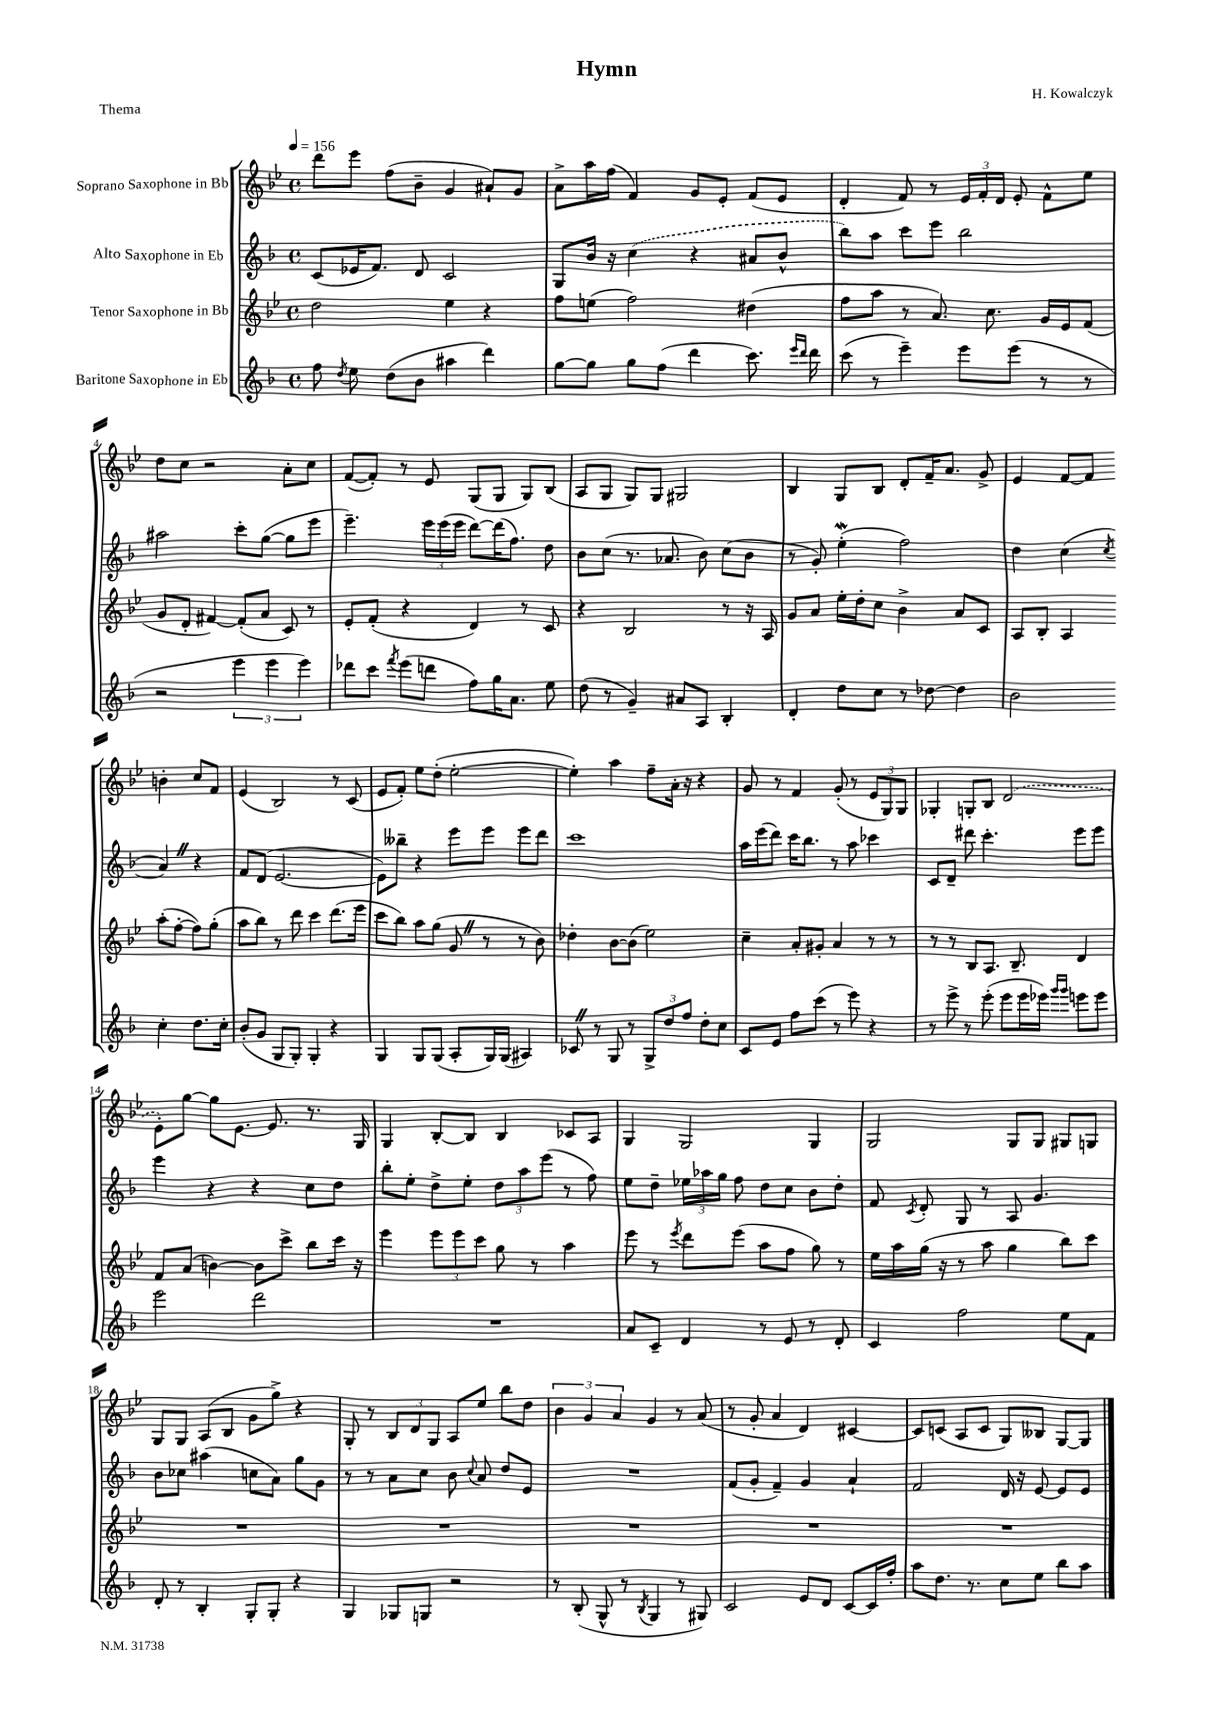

**kern	**kern	**kern	**kern
*part4	*part3	*part2	*part1
*staff4	*staff3	*staff2	*staff1
*I"Baritone Saxophone in Eb	*I"Tenor Saxophone in Bb	*I"Alto Saxophone in Eb	*I"Soprano Saxophone in Bb
*clefG2	*clefG2	*clefG2	*clefG2
*k[b-]	*k[b-e-]	*k[b-]	*k[b-e-]
*M4/4	*M4/4	*M4/4	*M4/4
*met(c)	*met(c)	*met(c)	*met(c)
*MM156	*MM156	*MM156	*MM156
=1	=1	=1	=1
8ff\	2dd\	(8c/L	8ddd\L
8qdd/	.	.	.
8ee\	.	16e-X/K	8eee-\J
.	.	8.f/J)	.
(8dd\L	.	.	(8ff\L
8b-\J	.	8d/	8b-~\J
4aa#X\	4ee-\	2c/	4g/
4ddd\)	4r	.	8a#X`/L)
.	.	.	8g/J
=2	=2	=2	=2
[8gg\L	8ff\L	8G/L	8a^\L
8gg\J]	(8een\J	16b-/Jk	16aa\L
.	.	16r	(16ff\JJ
8gg\L	2ff\)	(4cc\	4f/)
(8ff\J	.	.	.
4ddd\	.	4r	8g/L
.	.	.	8e-'/J
8.ccc\)	(4dd#X\	8a#X/L	(8f/L
.	.	8b-^^/J	8e-/J
16qqeee/LL	.	.	.
16qqddd/JJ	.	.	.
16ddd\	.	.	.
=3	=3	=3	=3
(8ccc\	8ff\L	8bb-\L)	4d'/
8r	8aa\J	8aa\J	.
4eee~\)	8r	8ccc\L	8f/)
.	8.a/)	8eee\J	8r
8eee\L	.	2bb-\	24e-/LL
.	.	.	24f'/
.	8.cc\	.	.
.	.	.	24d/JJ
(8eee\J	.	.	8e-'/
8r	16g/LL	.	8f^^\L
.	16e-/J	.	.
8r	(8f/J	.	8ee-\J
!!LO:LB:g=z
=4	=4	=4	=4
2r	8g/L	2aa#X\	8dd\L
.	8d'/J	.	8cc\J
.	[4f#X/)	.	2r
6eee\	(8f#'/L]	8ccc'\L	.
.	8a/J	([8gg\J	.
6eee\	.	.	.
.	8c/)	8gg\L]	8a'\L
6eee\)	.	.	.
.	8r	8eee\J	8cc\J
=5	=5	=5	=5
8ddd-X\L	8e-'/L	4.eee~\)	([8f/L
8ccc\J	(8f'/J	.	8f'/J])
8qfff/	.	.	.
(8eee\L	4r	.	8r
8dddn\J	.	24eee\LL	8e-/
.	.	(24eee\	.
.	.	24eee\JJ	.
8ff\L)	4d/)	[8ddd\L)	(8G/L
16gg\K	.	(16ddd\K]	8G/J
8.a\J	.	8.ff\J)	.
.	8r	.	8G/L)
8ee\	8c/	8dd\	(8B-/J
=6	=6	=6	=6
(8dd\	4r	8b-\L	8A/L
8r	.	(8cc\J	8G/J
4g~/)	2B-/	8.r	8G/L)
.	.	.	8G/J
.	.	8.a-X/	.
8a#X/L	.	.	2G#X/
8A/J	.	8b-\)	.
4B-'/	8r	(8cc\L	.
.	16r	8b-\J	.
.	16A/	.	.
=7	=7	=7	=7
4d'/	8g/L	8r	4B-/
.	8a/J	8g'/)	.
8dd\L	16ee-'\LL	(4eeW'\	8G/L
.	16dd'\J	.	.
8cc\J	8cc\J	.	8B-/J
8r	4b-^\	2ff\)	8d'/L
[8dd-X\	.	.	16f~/K
.	.	.	8.a/J
4dd-\]	8a/L	.	.
.	8c/J	.	8g^/
=8	=8	=8	=8
2b-\	8A/L	4dd\	4e-/
.	8B-'/J	.	.
.	4A/	(4cc\	[8f/L
.	.	.	8f/J]
.	.	8qcc/	.
4cc'\	(8aa'\L	4aZ/)	4bn'\
.	[8ff'\J	.	.
8.dd\L	8ff\L])	4r	8cc/L
.	(8gg'\J	.	8f/J
16cc'\Jk	.	.	.
!!LO:LB:g=z
=9	=9	=9	=9
(8b-'/L	8aa\L	8f/L	(4e-/
8g/J	8bb-\J)	(8d/J	.
8G/L	8r	[2.e/	2B-/)
8G'/J)	8ddd\	.	.
4G'/	4ccc\	.	.
4r	(8.ddd\L	.	8r
.	.	.	(8c/
.	16eee-\Jk	.	.
=10	=10	=10	=10
4G/	8ccc\L	8e\L])	8e-/L
.	8bb-\J)	8bb--X~\J	8f'/J)
8G/L	8aa\L	4r	8ee-\L
(8G/J	(8gg\J	.	(8dd'\J
8A'/L	8gZ/	8eee\L	[2ee-'\
16G/L)	8r	8eee\J	.
(16G/JJ	.	.	.
4A#X/)	8r	8eee\L	.
.	8b-\)	8ddd\J	.
=11	=11	=11	=11
8c-XZ/	4dd-X'\	1ccc	4ee-'\])
8r	.	.	.
8G/	[8b-\L	.	4aa\
8r	(8b-\J]	.	.
12G^/L	2ee-\)	.	8ff~\L
12dd/	.	.	.
.	.	.	16a'\Jk
12ff/J	.	.	.
.	.	.	16r
8dd'\L	.	.	4r
8cc\J	.	.	.
=12	=12	=12	=12
8c/L	4cc~\	16aa\LL	8g/
.	.	(16eee\J	.
8e/J	.	8ddd\J)	8r
8ff\L	8a'/L	16ccc\KL	4f/
.	.	8.bb-\J	.
(8ccc\J	8g#X'/J	.	.
8r	4a/	8r	(8g'/
8eee\)	.	8aa\	8r
4r	8r	4ccc-X\	12e-/L
.	.	.	12G/)
.	8r	.	.
.	.	.	12G/J
=13	=13	=13	=13
8r	8r	8c/L	4G-X'/
8eee^\	8r	8d~/J	.
8r	8B-/L	8ddd#X\	8Gn'/L
(8eee'\	8.A/J	4.ccc'\	8B-/J
8eee\L	.	.	(2d/
.	8.B-~/	.	.
16eee\L	.	.	.
16eee-X\JJ)	.	.	.
16qqggg/LL	.	.	.
16qqggg/JJ	.	.	.
8eeen\L	4d/	8eee\L	.
8eee\J	.	8eee\J	.
!!LO:LB:g=z
=14	=14	=14	=14
2eee\	8f/L	4eee\	8e-'\L)
.	(8a/J	.	[8gg\J
.	[4bn\)	4r	8gg\L]
.	.	.	[8.e-\J
2ddd\	8b\L]	4r	.
.	.	.	8.e-/]
.	8ccc^\J	.	.
.	8bb-\L	8cc\L	8.r
.	16ccc\Jk	8dd\J	.
.	16r	.	16G/
=15	=15	=15	=15
1r	4eee-\	8bb-'\L	4G/
.	.	8ee'\J	.
.	12eee-\L	8dd^\L	[8B-'/L
.	12eee-\	.	.
.	.	8ee'\J	8B-/J]
.	12ccc\J	.	.
.	8gg\	12dd\L	4B-/
.	.	12aa\	.
.	8r	.	.
.	.	(12eee\J	.
.	4aa\	8r	8c-X/L
.	.	8ff\)	8A/J
=16	=16	=16	=16
8a/L	8eee-\	8ee\L	4G/
8c~/J	8r	8dd~\J	.
.	8qeee-/	.	.
4d/	8ddd\L	24ee-X\LL	2G/
.	.	24aa-X\	.
.	.	24gg\JJ	.
.	(8eee-\J	8ff\	.
8r	8aa\L	8dd\L	.
8e/	8ff\J	8cc\J	.
8r	8gg\)	8b-\L	4G/
8d'/	8r	8dd'\J	.
=17	=17	=17	=17
4c/	16ee-\LL	8f/	2G/
.	16aa\	.	.
.	.	8qc/	.
.	(16gg\JJ	8d'/	.
.	16r	.	.
2ff\	8r	8G/	.
.	8aa\	8r	.
.	4gg\	8A/	8G/L
.	.	4.g/	8G/J
8ee\L	8bb-\L)	.	8G#X/L
8f\J	8ccc\J	.	8Gn/J
!!LO:LB:g=z
=18	=18	=18	=18
8d'/	1r	8b-\L	8G/L
8r	.	8cc-X\J	8G/J
4B-'/	.	(4aa#X\	(8A/L
.	.	.	8B-/J
8G'/L	.	8ccn\L	8g\L
8G'/J	.	8a\J)	8gg^\J)
4r	.	8gg\L	4r
.	.	8g\J	.
=19	=19	=19	=19
4G/	1r	8r	8G'/
.	.	8r	8r
8G-X/L	.	8a\L	12B-/L
.	.	.	12d/
8Gn/J	.	8cc\J	.
.	.	.	12G/J
2r	.	8b-\	8A/L
.	.	8qqcc/	.
.	.	8a/	8ee-/J
.	.	8dd/L	8bb-\L
.	.	8e/J	8dd\J
=20	=20	=20	=20
8r	1r	1r	6b-\
(8B-'/	.	.	.
.	.	.	6g/
8G^^/	.	.	.
.	.	.	6a/
8r	.	.	.
8qB-/	.	.	.
4G/	.	.	4g/
8r	.	.	8r
8G#X/)	.	.	(8a/
=21	=21	=21	=21
2c/	1r	(8f/L	8r
.	.	8g'/J	8g'/
.	.	4f~/)	4a/
8e/L	.	4g/	4d/)
8d/J	.	.	.
[8c/L	.	4a`/	[4c#X/
16c/L]	.	.	.
16ff'/JJ	.	.	.
=22	=22	=22	=22
8aa\L	1r	2f/	8c#/L]
8.dd\J	.	.	(8cn/J
.	.	.	8A/L
8.r	.	.	.
.	.	.	8c/J
8cc\L	.	16d/	8G/L)
.	.	16r	.
8ee\J	.	[8e/	8B--X/J
8bb-\L	.	8e/L]	[8G/L
8aa\J	.	8e/J	8G/J]
==	==	==	==
*-	*-	*-	*-
